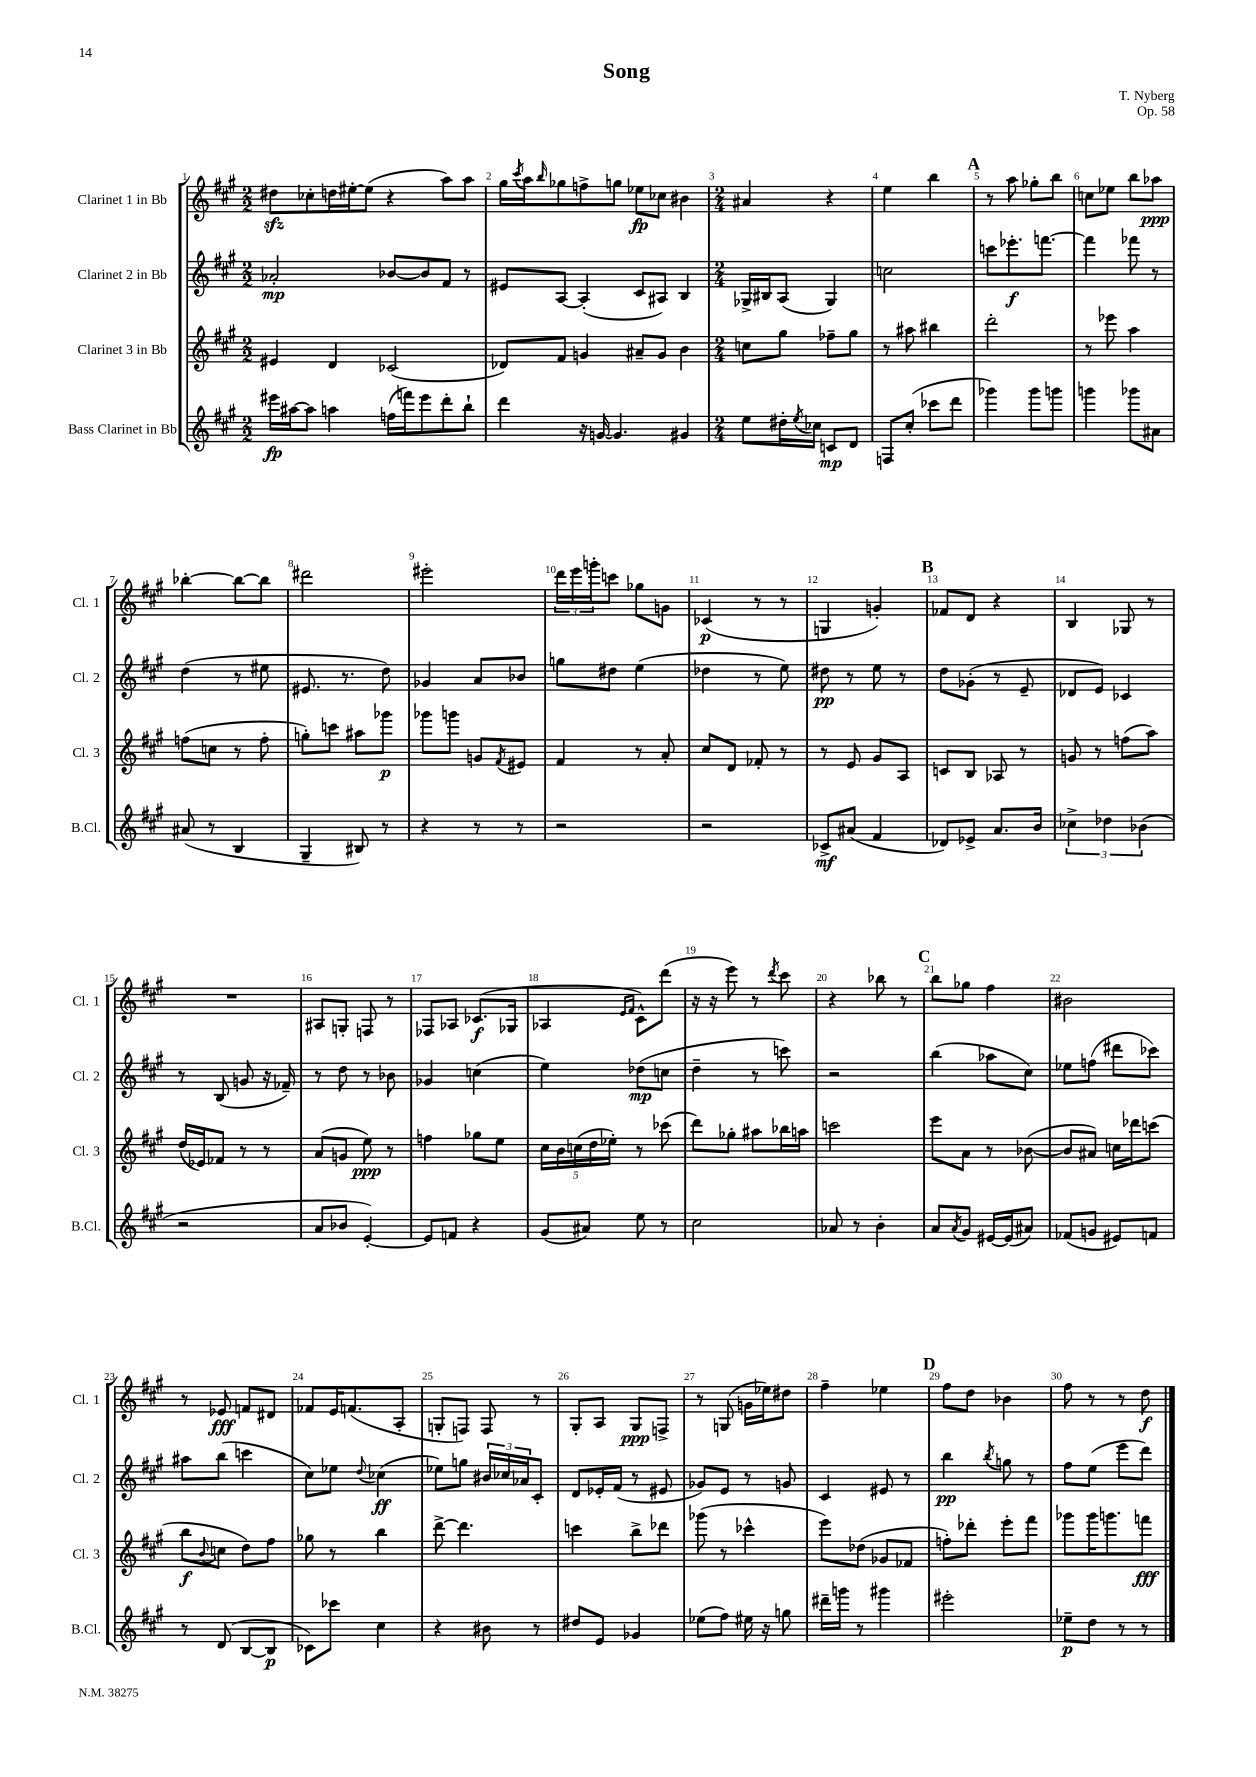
\header { title = "Song" composer = "T. Nyberg" opus = "Op. 58" }
<<
\new StaffGroup <<
\new Staff = "s0" \with { instrumentName = "Clarinet 1 in Bb" shortInstrumentName = "Cl. 1" } {
    \clef treble \key a \major \numericTimeSignature \time 2/2
    dis''8\sfz ces''8-. d''16 eis''16~-. eis''8( r4 a''8) a''8 |
    gis''16 \acciaccatura { cis'''8 } a''16 \grace { b''16 } ges''8 f''8-> g''8 ees''8\fp ces''8 bis'4 |
    \numericTimeSignature \time 2/4 ais'4 r4 |
    e''4 b''4 |
    \mark \markup { \bold "A" } r8 a''8 ges''8-. b''8 |
    c''8 ees''8 b''8 aes''8\ppp |
    bes''4~-. bes''8~ bes''8 |
    dis'''2 |
    eis'''2-. |
    \tuplet 3/2 { d'''16 e'''16 g'''16-. } c'''8 ges''8 g'8 |
    ces'4\p( r8 r8 |
    g4 g'4-.) |
    \mark \markup { \bold "B" } fes'8 d'8 r4 |
    b4 ges8 r8 |
    R2 |
    ais8 g8-. f8 r8 |
    fes8 aes8 ces'8.\f( ges16 |
    aes4 \grace { e'16 fis'16 } cis'8-^) d'''8( |
    r16 r16 e'''8) r8 \acciaccatura { d'''8 } cis'''8 |
    r4 bes''8 r8 |
    \mark \markup { \bold "C" } b''8 ges''8 fis''4 |
    bis'2 |
    r8 ees'8\fff f'8 dis'8 |
    fes'8 e'16 f'8.( a8-. |
    g8-. f8) f8 r8 |
    gis8-. a8 gis8\ppp f8-> |
    r8 g8( g'16 ees''16) dis''8 |
    fis''4-- ees''4 |
    \mark \markup { \bold "D" } fis''8 d''8 bes'4 |
    fis''8 r8 r8 d''8\f \bar "|." |
}
\new Staff = "s1" \with { instrumentName = "Clarinet 2 in Bb" shortInstrumentName = "Cl. 2" } {
    \clef treble \key a \major \numericTimeSignature \time 2/2
    aes'2-.\mp bes'8~ bes'8 fis'8 r8 |
    eis'8 a8~ a4-.( cis'8 ais8) b4 |
    \numericTimeSignature \time 2/4 ges16-> bis16 a8( ges4) |
    c''2 |
    \mark \markup { \bold "A" } c'''8 ees'''8.-.\f f'''8.~ |
    f'''4 fes'''8 r8 |
    d''4( r8 eis''8 |
    eis'8. r8. d''8) |
    ges'4 a'8 bes'8 |
    g''8 dis''8 e''4( |
    des''4 r8 e''8) |
    dis''8\pp r8 e''8 r8 |
    \mark \markup { \bold "B" } d''8 ges'8-.( r8 e'8-- |
    des'8 e'8) ces'4 |
    r8 b8( g'8 r16 fes'16--) |
    r8 d''8 r8 bes'8 |
    ges'4 c''4( |
    e''4) des''8\mp( c''8 |
    d''4-- r8 c'''8) |
    r2 |
    \mark \markup { \bold "C" } b''4( aes''8 cis''8) |
    ees''8 f''8( dis'''8 ces'''8) |
    ais''8 b''8( c'''4 |
    cis''8) ees''8 \appoggiatura { d''8 } ces''4\ff( |
    ees''8) g''8 \tuplet 3/2 { bis'16 ces''16 aes'16 } cis'8-. |
    d'8 ees'16-. fis'16( r8 eis'8 |
    ges'8) e'8 r8 g'8 |
    cis'4 eis'8 r8 |
    \mark \markup { \bold "D" } b''4\pp \acciaccatura { b''8 } g''8 r8 |
    fis''8 e''8( e'''8 d'''8) \bar "|." |
}
\new Staff = "s2" \with { instrumentName = "Clarinet 3 in Bb" shortInstrumentName = "Cl. 3" } {
    \clef treble \key a \major \numericTimeSignature \time 2/2
    eis'4 d'4 ces'2( |
    des'8) fis'8 g'4 ais'8-- g'8 b'4 |
    \numericTimeSignature \time 2/4 c''8 gis''8 fes''8-- gis''8 |
    r8 ais''8 bis''4 |
    \mark \markup { \bold "A" } d'''2-. |
    r8 ees'''8 a''4 |
    f''8( c''8 r8 f''8-. |
    g''8-.) c'''8 ais''8 ges'''8\p |
    ges'''8 g'''8 g'8 \acciaccatura { fis'8 } eis'8 |
    fis'4 r8 a'8-. |
    cis''8 d'8 fes'8-. r8 |
    r8 e'8 gis'8 a8 |
    \mark \markup { \bold "B" } c'8 b8 aes8 r8 |
    g'8 r8 f''8( a''8) |
    d''16( ees'16) fes'8 r8 r8 |
    a'8( g'8 e''8\ppp) r8 |
    f''4 ges''8 e''8 |
    \tuplet 5/4 { cis''16 b'16 c''16( d''16 ees''16-.) } r8 ces'''8( |
    d'''8) ges''8-. ais''8 bes''16 a''16 |
    c'''2 |
    \mark \markup { \bold "C" } e'''8 a'8 r8 bes'8~( |
    bes'8 ais'8) c''16 des'''16 c'''8( |
    b''8\f \appoggiatura { b'8 } c''8 d''8) fis''8 |
    ges''8 r8 b''4 |
    d'''8~-> d'''4. |
    c'''4 b''8-> des'''8 |
    ges'''8( r8 ces'''4-^ |
    e'''8) des''8( ges'8 fes'8 |
    \mark \markup { \bold "D" } f''8-.) des'''8-. e'''8-. fis'''8 |
    ges'''8 ges'''16 g'''8. f'''8\fff \bar "|." |
}
\new Staff = "s3" \with { instrumentName = "Bass Clarinet in Bb" shortInstrumentName = "B.Cl." } {
    \clef treble \key a \major \numericTimeSignature \time 2/2
    eis'''16\fp ais''16~ ais''8 a''4 f''16( f'''16) eis'''8 d'''8-. b''8-! |
    d'''4 r16 g'16~ g'4. gis'4 |
    \numericTimeSignature \time 2/4 e''8 dis''16-. \acciaccatura { e''8 } ces''16 c'8\mp d'8 |
    f8 cis''8-.( ces'''8 d'''8 |
    \mark \markup { \bold "A" } ges'''4) ges'''8 g'''8 |
    g'''4 ges'''8 ais'8 |
    ais'8( r8 b4 |
    gis4-- bis8) r8 |
    r4 r8 r8 |
    r2 |
    r2 |
    ces'8->\mf ais'8( fis'4 |
    \mark \markup { \bold "B" } des'8) ees'8-> a'8. b'16 |
    \tuplet 3/2 { ces''4-> des''4 bes'4( } |
    r2 |
    a'8 bes'8 e'4~-.) |
    e'8 f'8 r4 |
    gis'8( ais'8) e''8 r8 |
    cis''2 |
    aes'8 r8 b'4-. |
    \mark \markup { \bold "C" } a'8 \acciaccatura { a'8 } gis'8 eis'16~ eis'16( ais'8) |
    fes'8( g'8 eis'8) f'8 |
    r8 d'8( b8~ b8\p |
    ces'8) ces'''8 cis''4 |
    r4 bis'8 r8 |
    dis''8 e'8 ges'4 |
    ees''8( fis''8) eis''16 r16 g''8 |
    dis'''16-- g'''16 r8 gis'''4 |
    \mark \markup { \bold "D" } eis'''2-. |
    ees''8--\p d''8 r8 r8 \bar "|." |
}
>>
>>
\layout { \context { \Score \override BarNumber.break-visibility = ##(#f #t #t) barNumberVisibility = #all-bar-numbers-visible } }
